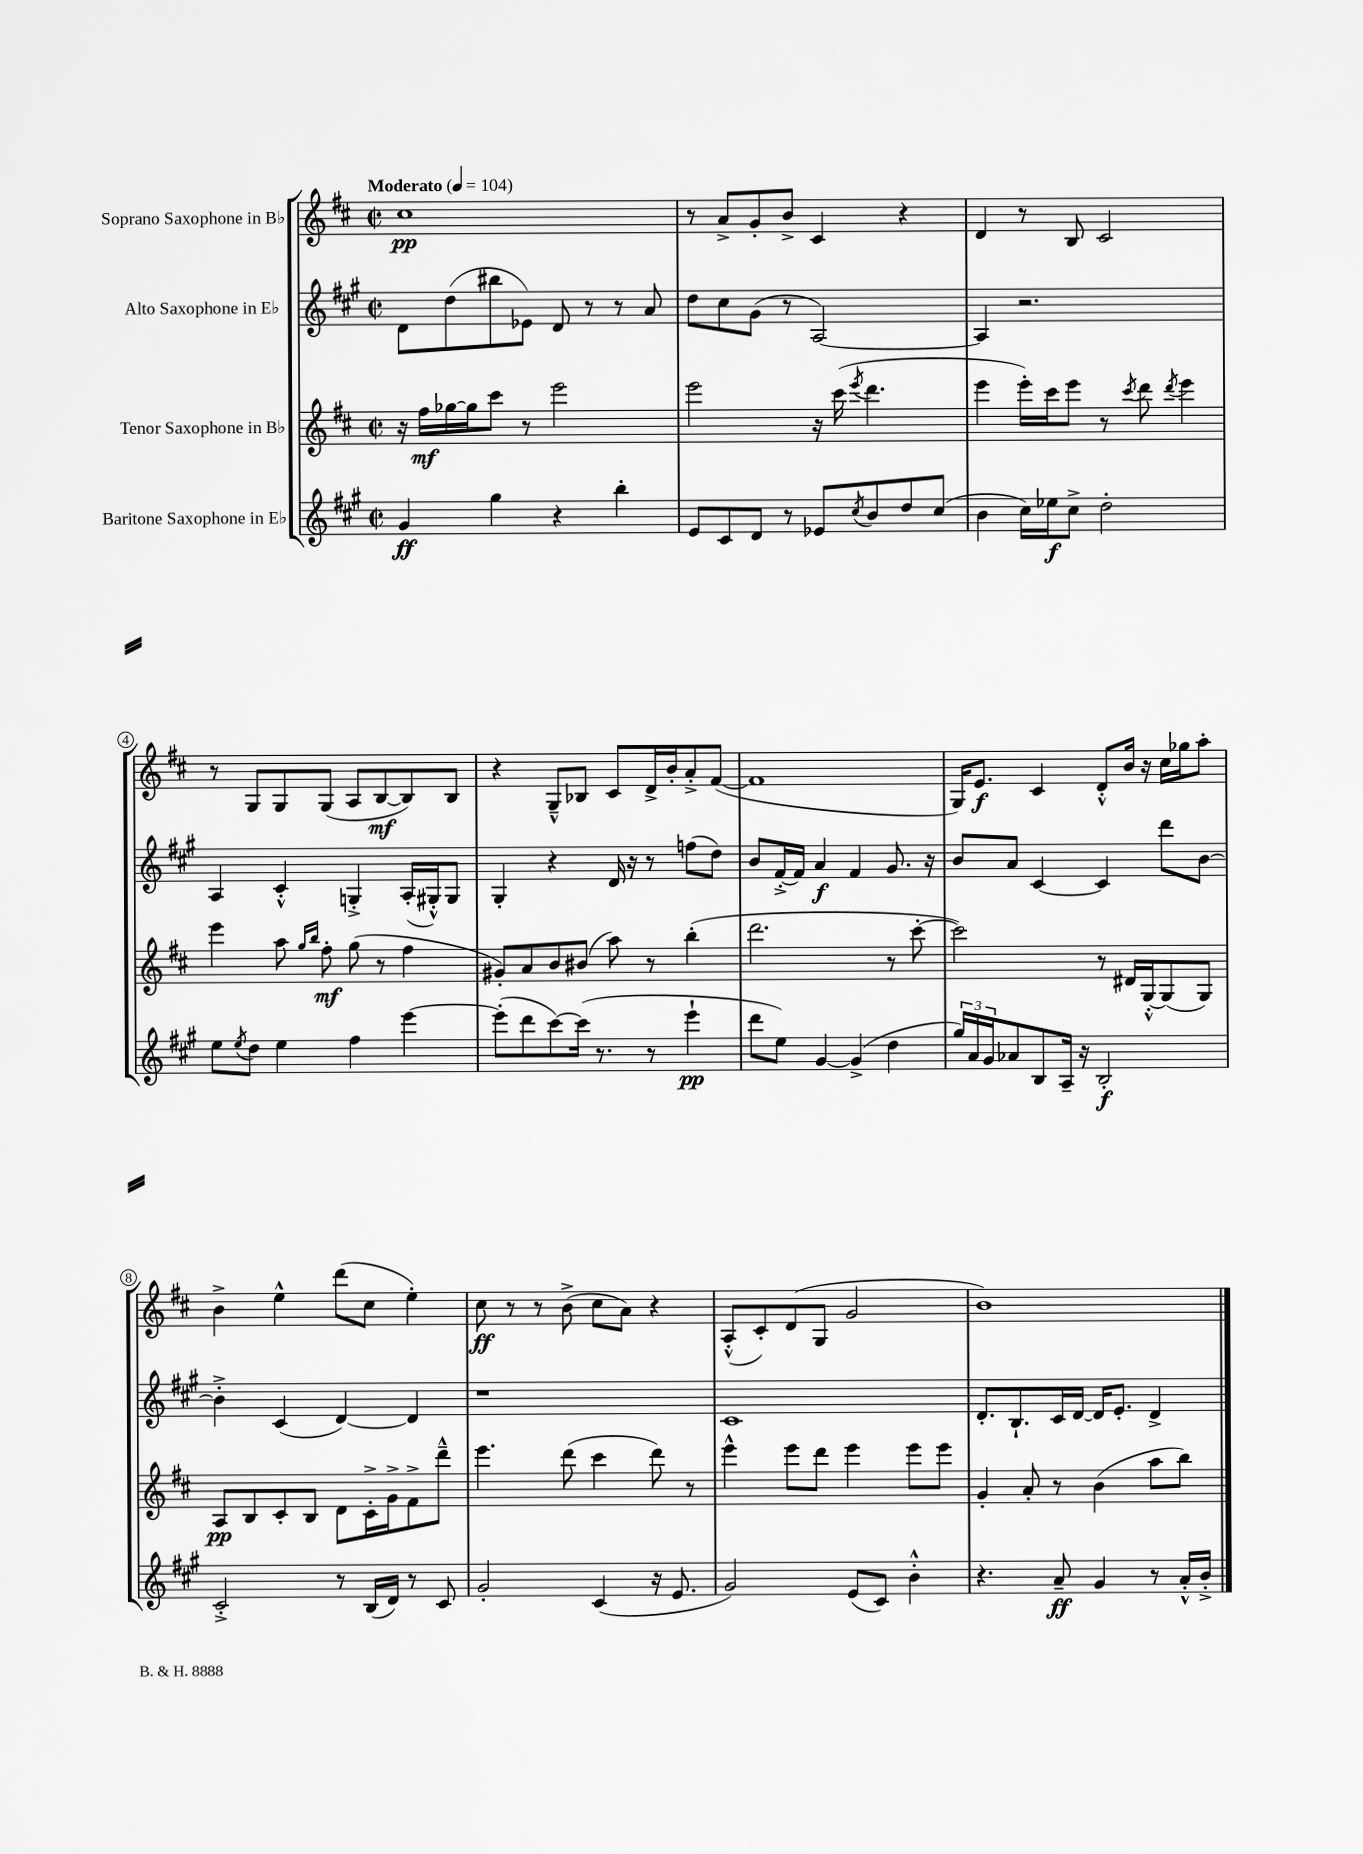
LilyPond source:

<<
\new StaffGroup <<
\new Staff = "s0" \with { instrumentName = "Soprano Saxophone in Bb" } {
    \clef treble \key d \major \defaultTimeSignature \time 2/2 \tempo "Moderato" 4 = 104
    cis''1\pp |
    r8 a'8-> g'8-. b'8-> cis'4 r4 |
    d'4 r8 b8 cis'2 |
    r8 g8 g8 g8( a8 b8~\mf b8) b8 |
    r4 g8---^ bes8 cis'8 d'16-> b'16-. a'8-.-> fis'8~( |
    fis'1 |
    g16) e'8.\f cis'4 d'8-.-^ b'16 r16 cis''16 ges''16 a''8-. |
    b'4-> e''4-^ d'''8( cis''8 e''4-.) |
    cis''8\ff r8 r8 b'8->( cis''8 a'8) r4 |
    a8-.-^( cis'8-.) d'8( g8 g'2 |
    b'1) \bar "|." |
}
\new Staff = "s1" \with { instrumentName = "Alto Saxophone in Eb" } {
    \clef treble \key a \major \defaultTimeSignature \time 2/2
    d'8 d''8( bis''8 ees'8) d'8 r8 r8 a'8 |
    d''8 cis''8 gis'8( r8 a2~) |
    a4 r2. |
    a4 cis'4-.-^ g4-.-> a16-.( gis16-.-^) gis8 |
    gis4-. r4 d'16 r16 r8 f''8( d''8) |
    b'8 fis'16~-.-> fis'16 a'4\f fis'4 gis'8. r16 |
    b'8 a'8 cis'4~ cis'4 d'''8 b'8~ |
    b'4-.-> cis'4( d'4~) d'4 |
    r1 |
    cis'1 |
    d'8.-. b8.-! cis'16 d'16~ d'16 e'8.-. d'4-> \bar "|." |
}
\new Staff = "s2" \with { instrumentName = "Tenor Saxophone in Bb" } {
    \clef treble \key d \major \defaultTimeSignature \time 2/2
    r16 fis''16\mf ges''16~ ges''16 cis'''8 r8 e'''2 |
    e'''2 r16 cis'''16( \acciaccatura { e'''8 } d'''4. |
    e'''4 e'''16-.) cis'''16 e'''8 r8 \acciaccatura { cis'''8 } d'''8 \acciaccatura { d'''8 } e'''4 |
    e'''4 a''8 \grace { g''16 b''16 } fis''8-.\mf g''8( r8 fis''4 |
    gis'8-.) a'8 b'8 bis'8( a''8) r8 b''4-.( |
    d'''2. r8 cis'''8~-. |
    cis'''2) r8 dis'16 g16~-.-^ g8( g8) |
    a8\pp b8 cis'8-. b8 d'8 cis'16-.-> g'16-> fis'8-> d'''8---^ |
    e'''4. d'''8( cis'''4 d'''8) r8 |
    e'''4-^ e'''8 d'''8 e'''4 e'''8 e'''8 |
    g'4-. a'8-. r8 b'4( a''8 b''8) \bar "|." |
}
\new Staff = "s3" \with { instrumentName = "Baritone Saxophone in Eb" } {
    \clef treble \key a \major \defaultTimeSignature \time 2/2
    gis'4\ff gis''4 r4 b''4-. |
    e'8 cis'8 d'8 r8 ees'8 \acciaccatura { cis''8 } b'8 d''8 cis''8( |
    b'4 cis''16) ees''16\f cis''8-> d''2-. |
    e''8 \acciaccatura { e''8 } d''8 e''4 fis''4 e'''4~ |
    e'''8-.( d'''8 cis'''8~) cis'''16( r8. r8 e'''4-!\pp |
    d'''8 e''8) gis'4~ gis'4->( d''4 |
    \tuplet 3/2 { gis''16) a'16 gis'16 } aes'8 b8 a16-- r16 b2-.\f |
    cis'2-.-> r8 b16( d'16) r8 cis'8 |
    gis'2-. cis'4( r16 e'8. |
    gis'2) e'8( cis'8) b'4-.-^ |
    r4. a'8--\ff gis'4 r8 a'16-.-^ b'16-.-> \bar "|." |
}
>>
>>
\layout { \context { \Score \override BarNumber.stencil = #(make-stencil-circler 0.1 0.3 ly:text-interface::print) } }
